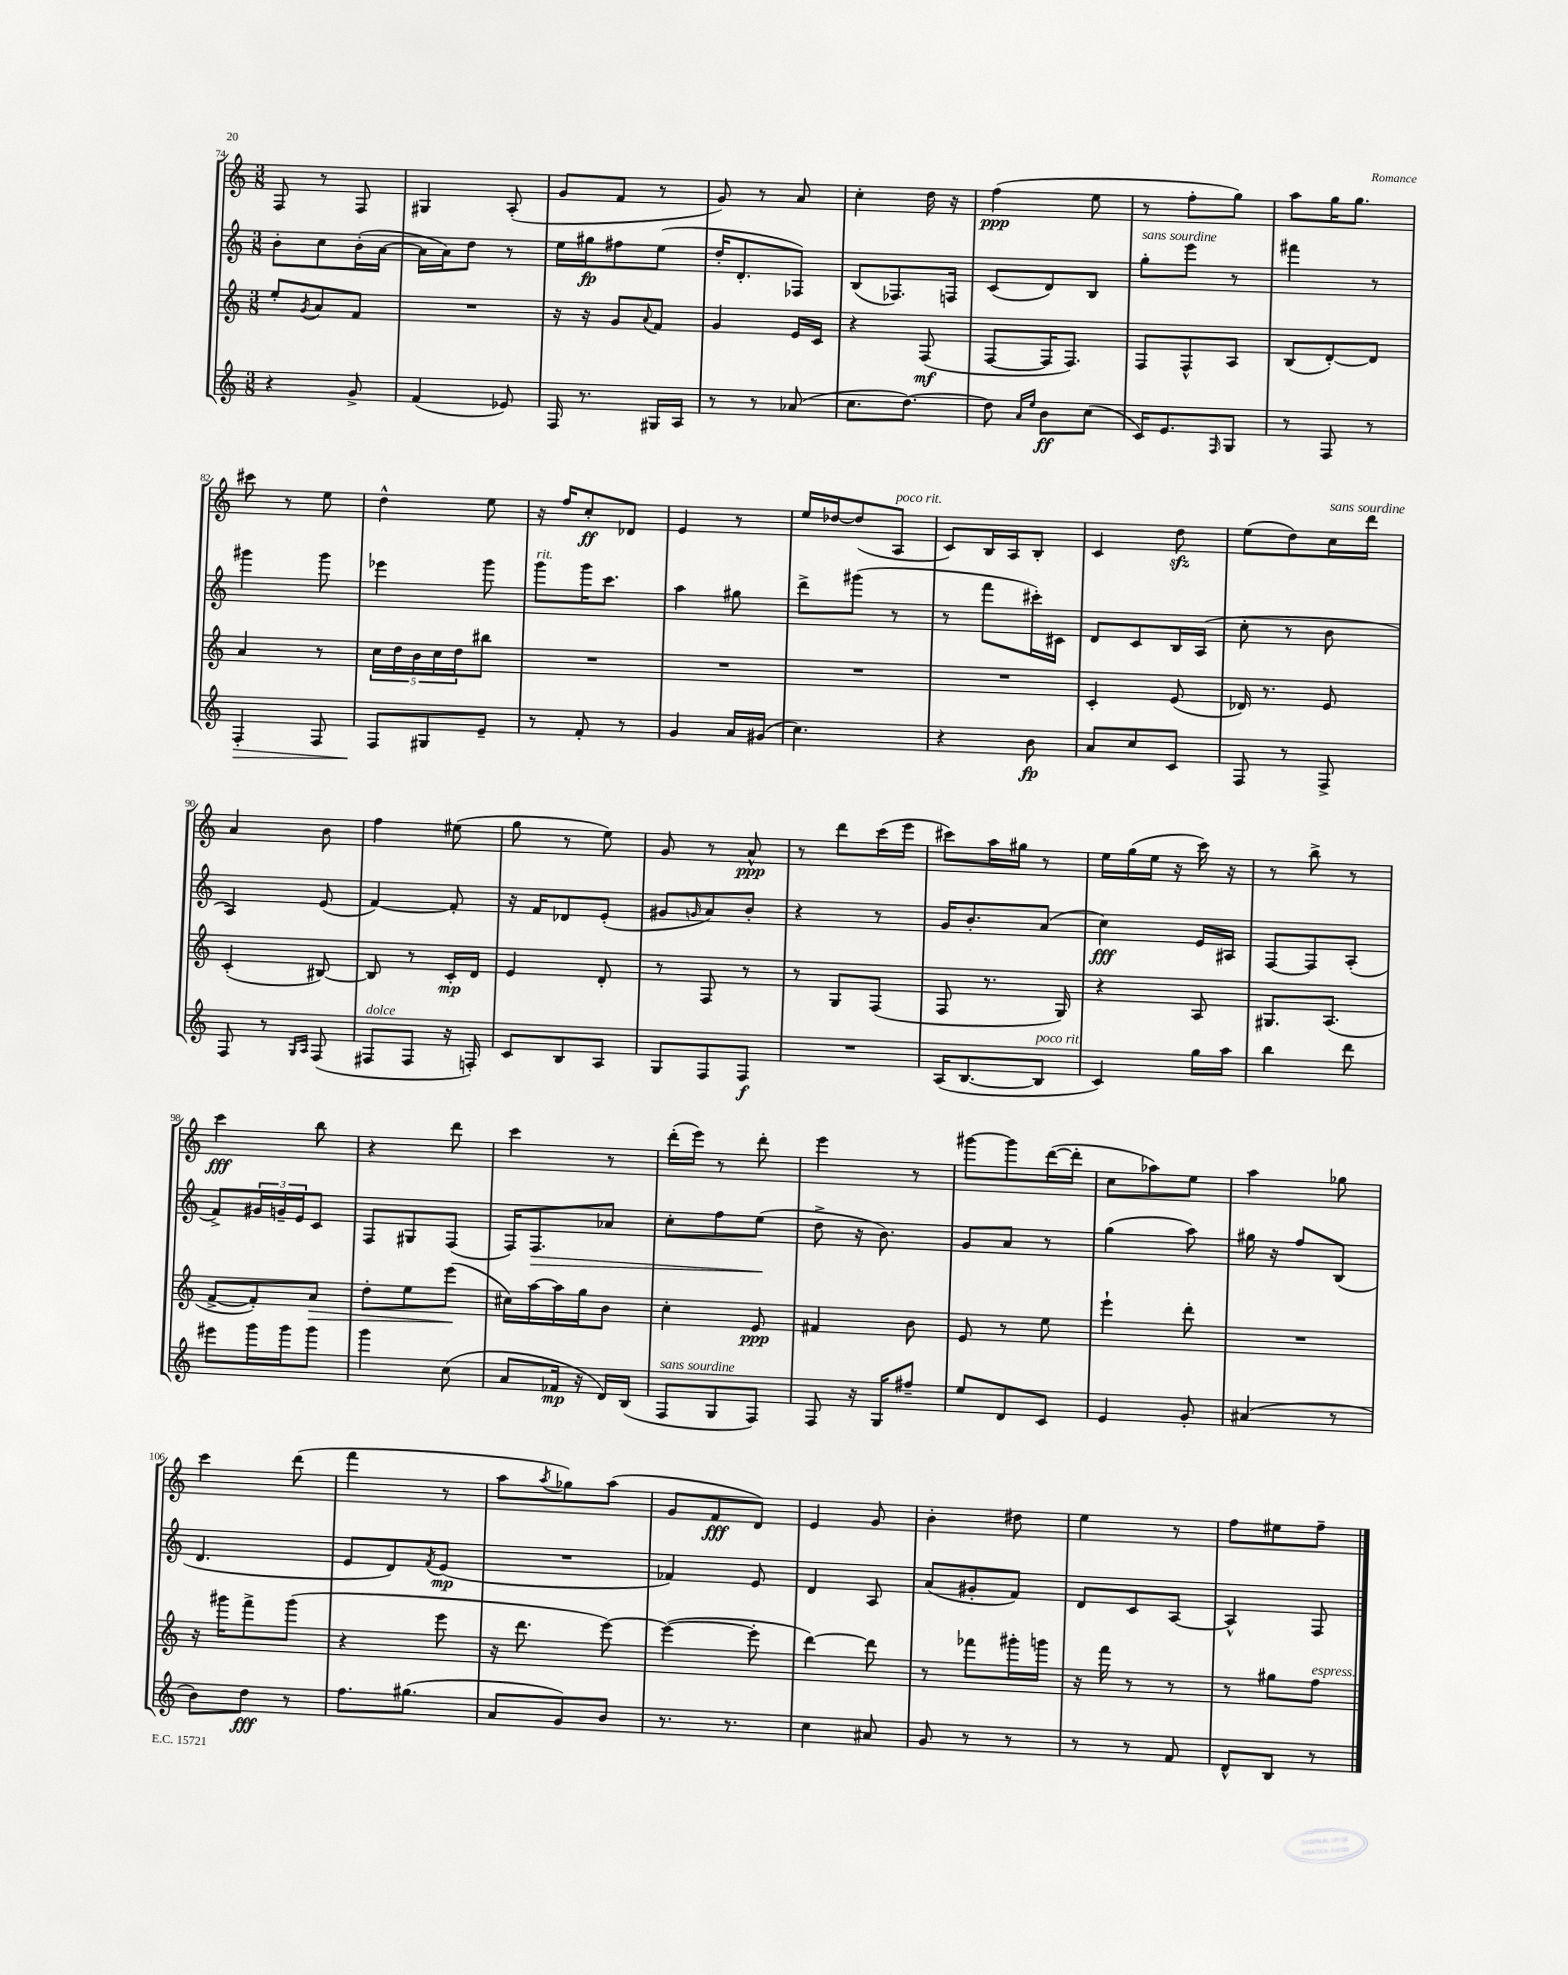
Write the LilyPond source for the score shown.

<<
\new StaffGroup <<
\new Staff = "s0" {
    \clef treble \key c \major \numericTimeSignature \time 3/8
    f8 r8 f8 |
    gis4 a8-.( |
    g'8 f'8 r8 |
    g'8) r8 a'8 |
    c''4-. d''16 r16 |
    f''4\ppp( e''8 |
    r8 f''8-. g''8) |
    a''8 g''16 g''8. |
    cis'''8 r8 e''8 |
    d''4-^ e''8 |
    r16 f''16 c''8-.\ff des'8 |
    e'4 r8 |
    e''16 des''16~ des''8( a8^\markup { \italic "poco rit." } |
    c'8) b16 a16 b8-. |
    c'4 d''8\sfz |
    e''8( d''8) c''16^\markup { \italic "sans sourdine" } d'''16 |
    a'4 b'8 |
    f''4 eis''8( |
    g''8 r8 e''8) |
    g'8 r8 a'8-^\ppp |
    r8 d'''8 c'''16( e'''16 |
    cis'''8) a''16 gis''16 r8 |
    e''16 g''16( e''16 r16 c'''16) r16 |
    r8 b''8-> r8 |
    c'''4\fff b''8 |
    r4 d'''8 |
    c'''4 r8 |
    d'''16-.( e'''16) r8 d'''8-. |
    e'''4 r8 |
    gis'''8~ gis'''8 d'''16~( d'''16-. |
    c''8 aes''8) e''8 |
    a''4 ges''8 |
    c'''4 d'''8( |
    f'''4 r8 |
    a''8 \acciaccatura { a''8 } ges''8) a''8( |
    g'8 f'8\fff d'8) |
    e'4 g'8 |
    b'4-. dis''8 |
    e''4 r8 |
    f''8 eis''8 f''8-- \bar "|." |
}
\new Staff = "s1" {
    \clef treble \key c \major \numericTimeSignature \time 3/8
    b'8-. c''8 b'16-.( a'16~ |
    a'16 a'16) d''8 r8 |
    e''16 gis''16\fp fis''8 e''8( |
    d''16-. d'8.-. fes8) |
    b8( fes8.) f16 |
    c'8( d'8) b8 |
    g''8-.^\markup { \italic "sans sourdine" } e'''8 r8 |
    fis'''4 r8 |
    gis'''4 gis'''8 |
    ees'''4 g'''8 |
    g'''8^\markup { \italic "rit." } g'''16 c'''8. |
    a''4 gis''8 |
    d'''8-> gis'''8( r8 |
    r8 f'''8 cis'''16-.) cis'16 |
    d'8 c'8 b16 a16( |
    c''8-. r8 b'8 |
    a4) e'8( |
    f'4~) f'8-. |
    r16 f'16 des'8 e'8-.( |
    gis'8 \grace { g'16 } a'8) b'8-. |
    r4 r8 |
    g'16 b'8.-. a'8( |
    c''4\fff) e'16 ais16 |
    f8~ f8 a8-.( |
    f'8->) \tuplet 3/2 { gis'16 g'16-- e'16 } c'8 |
    f8 gis8 f8( |
    f16) f8.\> aes'8 |
    c''8-. f''8 e''8\!( |
    d''8-> r16 b'8.) |
    g'8 a'8 r8 |
    g''4( a''8) |
    gis''16 r16 f''8 b8( |
    d'4. |
    e'8 d'8) \acciaccatura { f'8 } e'8\mp( |
    R4. |
    fes'4) e'8 |
    d'4 a8 |
    a'8( gis'8-. f'8) |
    d'8 c'8 a8~ |
    a4-^ f8 \bar "|." |
}
\new Staff = "s2" {
    \clef treble \key c \major \numericTimeSignature \time 3/8
    e''8-. \acciaccatura { g'8 } a'8 f'8 |
    R4. |
    r16 r16 g'8 \appoggiatura { a'8 } f'8 |
    g'4 e'16 c'16 |
    r4 f8\mf( |
    f8~ f16 f8.) |
    f8 f8-^ a8 |
    b8( d'8~-.) d'8 |
    a'4 r8 |
    \tuplet 5/4 { c''16 d''16 b'16 c''16 d''16 } bis''8 |
    R4. |
    R4. |
    R4. |
    R4. |
    c'4-. e'8( |
    des'16) r8. e'8 |
    c'4-.( bis8~) |
    bis8 r8 c'16-.\mp d'16 |
    e'4 d'8-. |
    r8 f8 r8 |
    r8 g8 f8( |
    f8 r8. g16) |
    r4 a8 |
    gis8. a8.( |
    f'8~-> f'8-.) a'8\> |
    d''8-. e''8 e'''8\!( |
    cis''16) a''16~ a''16 g''16 b'8 |
    c''4-. e'8\ppp |
    fis'4 b'8 |
    e'8 r8 e''8 |
    e'''4-! d'''8-. |
    R4. |
    r16 gis'''16 f'''8-> gis'''8( |
    r4 e'''8 |
    r16 d'''8. e'''8~) |
    e'''4~( e'''8-. |
    d'''4~) d'''8 |
    r8 fes'''8 gis'''16-. g'''16 |
    r16 f'''16 r8 r8 |
    r8 gis''8 f''8^\markup { \italic "espress." } \bar "|." |
}
\new Staff = "s3" {
    \clef treble \key c \major \numericTimeSignature \time 3/8
    r4 g'8-> |
    f'4( ees'8) |
    f16 r8. gis16 a16 |
    r8 r8 aes'8( |
    c''8. d''8.~) |
    d''8 \grace { a'16 e''16 } b'8\ff c''8( |
    c'16) e'8. \grace { f16 } g8 |
    r8 f8 r8 |
    f4-.\> f8 |
    f8\! gis8 e'8-- |
    r8 f'8-. r8 |
    g'4 a'16 gis'16( |
    c''4.) |
    r4 b'8\fp |
    a'8 c''8 c'8 |
    f8 r8 f8-> |
    f8 r8 \grace { g16 a16 } f8( |
    fis8^\markup { \italic "dolce" } fis8 r16 f16-.) |
    c'8 b8 a8 |
    g8 f8 f8\f |
    R4. |
    a16( b8.~ b8^\markup { \italic "poco rit." } |
    c'4) g''16 a''16 |
    b''4 d'''8 |
    eis'''8 g'''16 g'''16 g'''8 |
    g'''4 c''8( |
    a'8 fes'16\mp r16 d'16) b16( |
    f8^\markup { \italic "sans sourdine" } g8 f8) |
    f8 r16 g16 fis''8-- |
    e''8 d'8 c'8 |
    e'4 g'8-. |
    ais'4( r8 |
    b'8) d''8\fff r8 |
    f''8. gis''8.( |
    a'8 g'8) b'8 |
    r8. r8. |
    c''4 ais'8 |
    g'8 r8 r8 |
    r8 r8 f'8 |
    d'8-^ b8 r8 \bar "|." |
}
>>
>>
\layout { \context { \Score currentBarNumber = #74 } }
